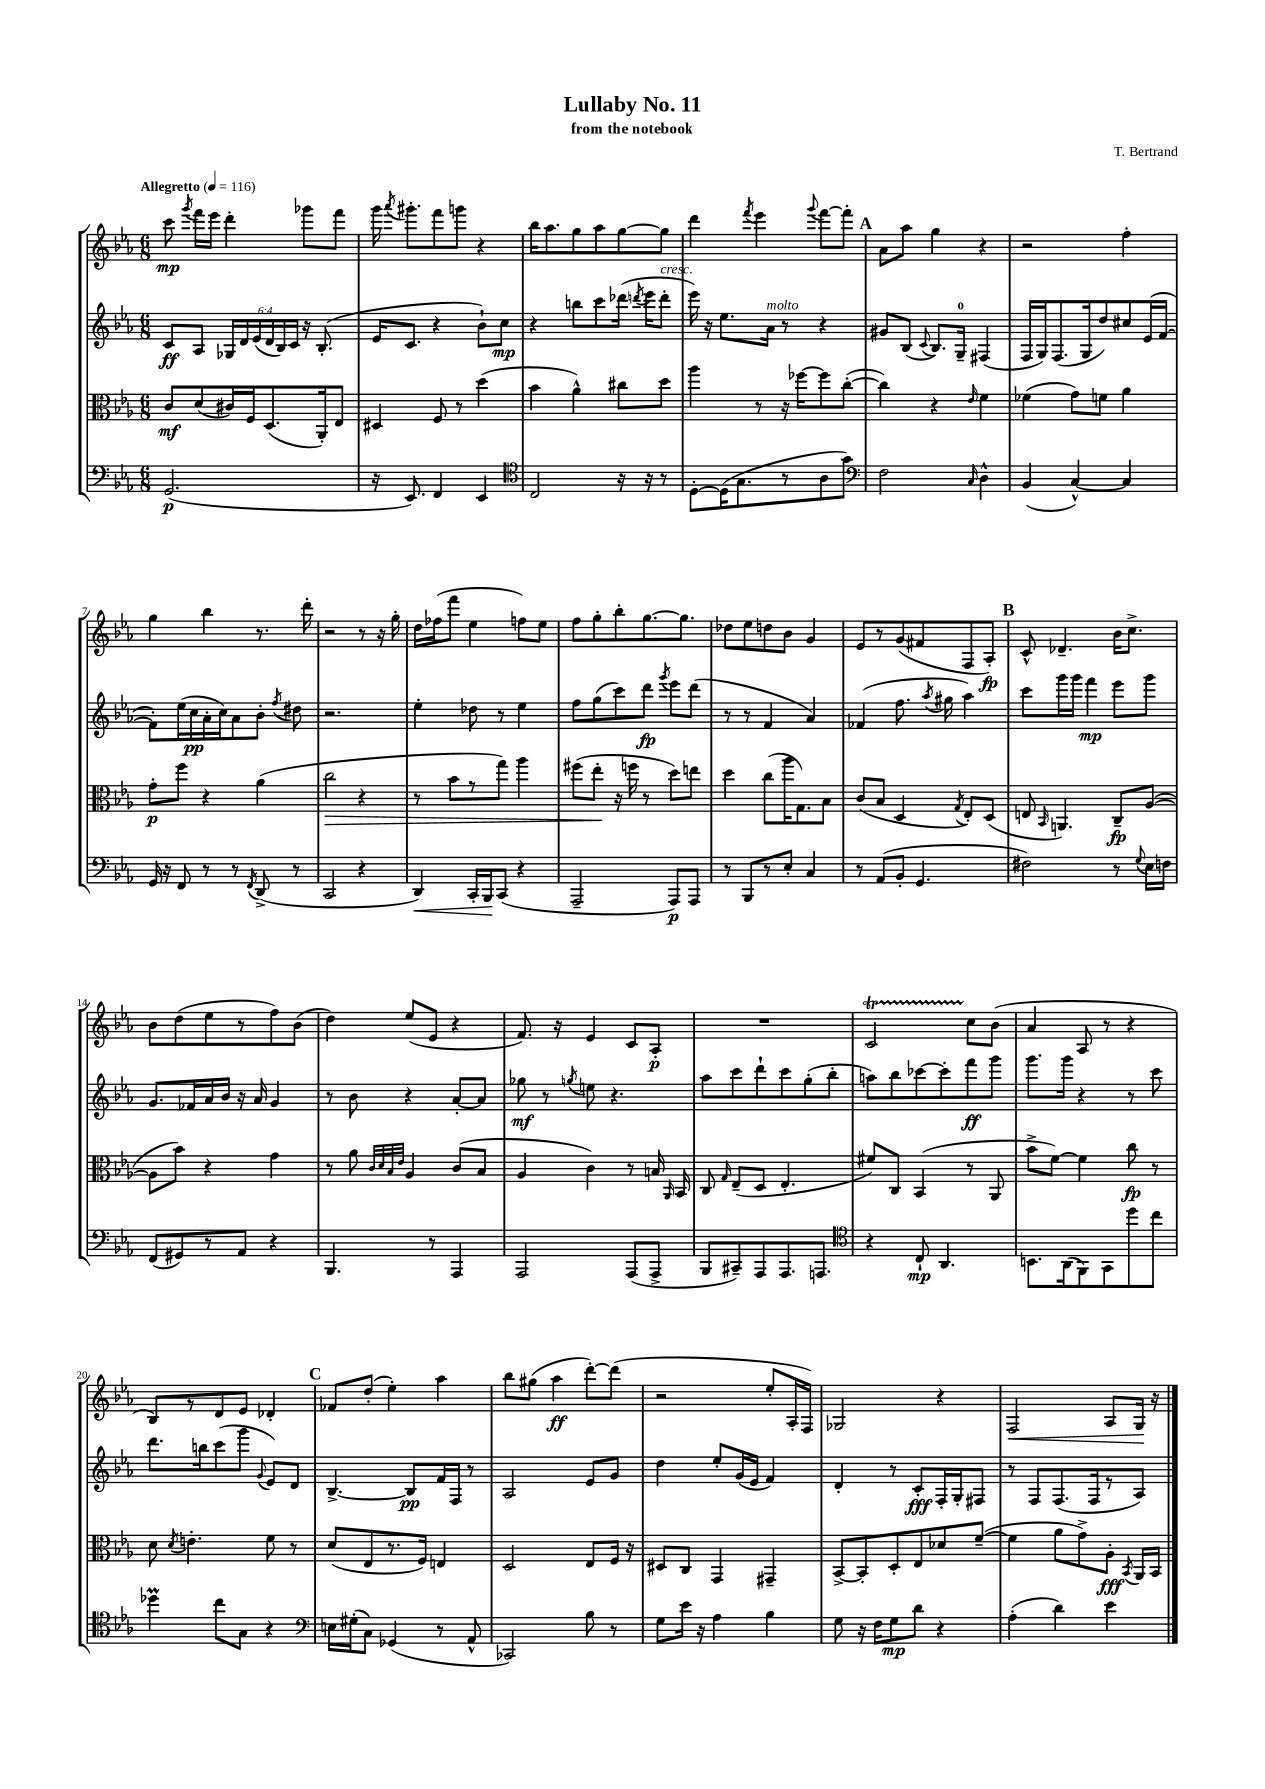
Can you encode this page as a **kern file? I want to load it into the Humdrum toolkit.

**kern	**kern	**kern	**kern
*staff4	*staff3	*staff2	*staff1
*clefF4	*clefC3	*clefG2	*clefG2
*k[b-e-a-]	*k[b-e-a-]	*k[b-e-a-]	*k[b-e-a-]
*M6/8	*M6/8	*M6/8	*M6/8
*MM116	*MM116	*MM116	*MM116
(2.GG	8c	8c	8ccc
.	.	.	8qggg
.	(8d	8A-	16fff
.	.	.	16eee-
.	16c#)	24G-	4ddd'
.	.	24d	.
.	16F	.	.
.	.	(24e-	.
.	(8.D	24d	.
.	.	24B-)	.
.	.	24c	.
.	.	16r	8ggg-
.	16AA-')	(8.B-'	.
.	8E-	.	8fff
=	=	=	=
16r	4D#	16e-	16ggg
.	.	.	8qaaa-
8.EE-)	.	8.c	8.ggg#'
4FF	8F	4r	8fff
.	8r	.	8ggg
4EE-	(4dd	8b-`)	4r
.	.	8cc	.
=	=	=	=
*clefC4	*	*	*
2C	4b-	4r	16bb-
.	.	.	8.aa-
.	4a-^^)	8bb	8gg
.	.	8ccc	8aa-
16r	8cc#	(16ddd-	[8gg
.	.	8qddd	.
16r	.	16eee-	.
8r	8dd	8ddd'	8gg]
=	=	=	=
[8D'	4aa-	16eee-)	4ddd
.	.	16r	.
(16D]	.	8.ee-	.
8.G	.	.	.
.	.	.	8qfff
.	8r	.	4eee-
.	.	16a-	.
8r	16r	8r	.
.	[16ff-	.	.
.	.	.	8qqggg
8A-	8ff-]	4r	[8fff
8g)	([8cc'	.	8fff']
=	=	=	=
*clefF4	*	*	*
2F	4cc])	8g#	8a-
.	.	(8B-	8aa-
.	.	8qqc	.
.	4r	8.B-)	4gg
.	.	16G~	.
16qqC	16qqe-	.	.
4D^^	4f	(4F#	4r
=	=	=	=
(4BB-	(4f-	16F	2r
.	.	16G)	.
.	.	(8.F	.
[4C^^)	8g)	.	.
.	.	16G	.
.	8f	8dd)	.
4C]	4a-	8cc#	4ff'
.	.	(16e-	.
.	.	[16f	.
=	=	=	=
16GG	8g'	8f'])	4gg
16r	.	.	.
8FF	8ff	(16ee-	.
.	.	16cc	.
8r	4r	16a-'	4bb-
.	.	16cc)	.
8r	.	8a-	.
8qFF	.	.	.
(8DD^	(4a-	8b-'	8.r
.	.	8qff	.
8r	.	8dd#	.
.	.	.	16ddd'
=	=	=	=
2CC	2cc	2.r	2r
4r	4r	.	8r
.	.	.	16r
.	.	.	16gg'
=	=	=	=
4DD)	8r	4ee-'	16dd
.	.	.	(16ff-
.	8b-	.	8fff
16CC'	8r	8dd-	4ee-
16BBB-	.	.	.
(8CC	8gg)	8r	.
4r	4aa-	4ee-	8ff)
.	.	.	8ee-
=	=	=	=
2AAA-~	(8ff#	8ff	8ff
.	8ee-'	(8gg	8gg'
.	16r	8ccc)	8bb-'
.	16ff	.	.
.	8r	8ddd	[8.gg
.	.	8qggg	.
8AAA-)	8dd)	8eee-	.
.	.	.	8.gg]
8AAA-	8ee	(8ddd	.
=	=	=	=
8r	4dd	8r	8dd-
8BBB-	.	8r	8ee-
8r	(8cc	4f	8dd
8E-'	16aa-	.	8b-
.	8.G)	.	.
4C	.	4a-)	4g
.	8B-	.	.
=	=	=	=
8r	(8c	(4f-	8e-
(8AA-	8B-	.	8r
8BB-'	4D	8.ff	(8g
4.GG	.	.	8f#
.	.	8qaa-	.
.	.	16gg#	.
.	8qG	.	.
.	8E-')	4aa-)	8F
.	(8D	.	8A-')
=	=	=	=
2F#)	8E	8ccc	8c^^
.	16qqBB-	.	.
.	4.AA)	16ggg	4.d-~
.	.	16ggg	.
.	.	4fff	.
8r	8C~	8eee-	16b-
.	.	.	8.cc^
8qqG	.	.	.
16E-	([8A-	8ggg	.
16F	.	.	.
=	=	=	=
(8FF	8A-]	8.g	8b-
8GG#)	8b-)	.	(8dd
.	.	16f-	.
8r	4r	16a-	8ee-
.	.	16b-	.
8AA-	.	16r	8r
.	.	16a-	.
4r	4g	4g	8ff)
.	.	.	(8b-
=	=	=	=
4.BBB-	8r	8r	4dd)
.	8a-	8b-	.
.	32qqc	.	.
.	32qqd	.	.
.	32qqB-	.	.
.	32qqe-	.	.
.	4A-	4r	(8ee-
8r	.	.	8e-
4AAA-	(8c	[8a-'	4r
.	8B-	8a-]	.
=	=	=	=
2AAA-	4A-	8gg-	8.f)
.	.	8r	.
.	.	.	16r
.	.	8qgg	.
.	4c)	8ee	4e-
.	.	4.r	.
(8AAA-	8r	.	8c
8AAA-^	16B	.	8A-'
.	16qqAA-	.	.
.	16BB-	.	.
=	=	=	=
8BBB-	8C	8aa-	2.r
.	16qqG	.	.
8CC#~)	(8E-~	8ccc	.
8AAA-	8D	8ddd`	.
8.AAA-	4.E-'	8ccc	.
.	.	(8gg'	.
8.AAA	.	.	.
.	.	8bb-'	.
=	=	=	=
*clefC4	*	*	*
4r	8f#)	8aa)	2c
.	8C	8bb-	.
8C`	(4BB-	[8ccc-	.
4.AA-	.	8ccc-']	.
.	8r	8fff	8cc
.	8AA-	8ggg	(8b-
=	=	=	=
8.BB	8b-^	8.ggg	4a-
.	[8f)	.	.
(16AA-	.	16ggg	.
8FF)	4f]	4r	8A-
8GG	.	.	8r
8dd	8cc	8r	4r
8cc	8r	8ccc	.
=	=	=	=
4dd-	8d	8.ddd	8B-)
.	8qd	.	.
.	4.e'	.	8r
.	.	16bb	.
8cc	.	(8ccc	8d
8G	.	8ggg	8e-
.	.	8qqg	.
4r	8f	8e-)	4d-'
.	8r	8d	.
=	=	=	=
*clefF4	*	*	*
16E	(8d	[4.B-^	8f-
(16G#'	.	.	.
8C)	8E-	.	(8dd'
(4GG-	8.r	.	4ee-')
.	.	8B-]	.
.	16F)	.	.
8r	4E	16f	4aa-
.	.	16F	.
8AA-^^	.	8r	.
=	=	=	=
2CC-)	2D	2A-	8bb-
.	.	.	(8gg#
.	.	.	4aa-
8B-	8E-	8e-	[8ddd')
8r	16F	8g	(8ddd]
.	16r	.	.
=	=	=	=
8G	8D#	4dd	2r
16e-	8C	.	.
16r	.	.	.
4A-	4GG	8ee-'	.
.	.	(16g	.
.	.	16e-	.
4B-	4GG#~	4f)	8ee-'
.	.	.	16A-'
.	.	.	16F)
=	=	=	=
8G	[8BB-^	4d'	2G-
16r	8BB-']	.	.
16F	.	.	.
8G	8D'	8r	.
8d	8E-	8c'	.
4r	8d-	16F'	4r
.	.	16G'	.
.	([8f~	8F#	.
=	=	=	=
(4A-'	4f]	8r	2F
.	.	8F	.
4d)	8a-	(8.F	.
.	8g^)	.	.
.	.	16F	.
4e-	8A-'	8r	8A-
.	8qBB-	.	.
.	16AA-	8A-)	16G
.	16BB-	.	16r
==	==	==	==
*-	*-	*-	*-
